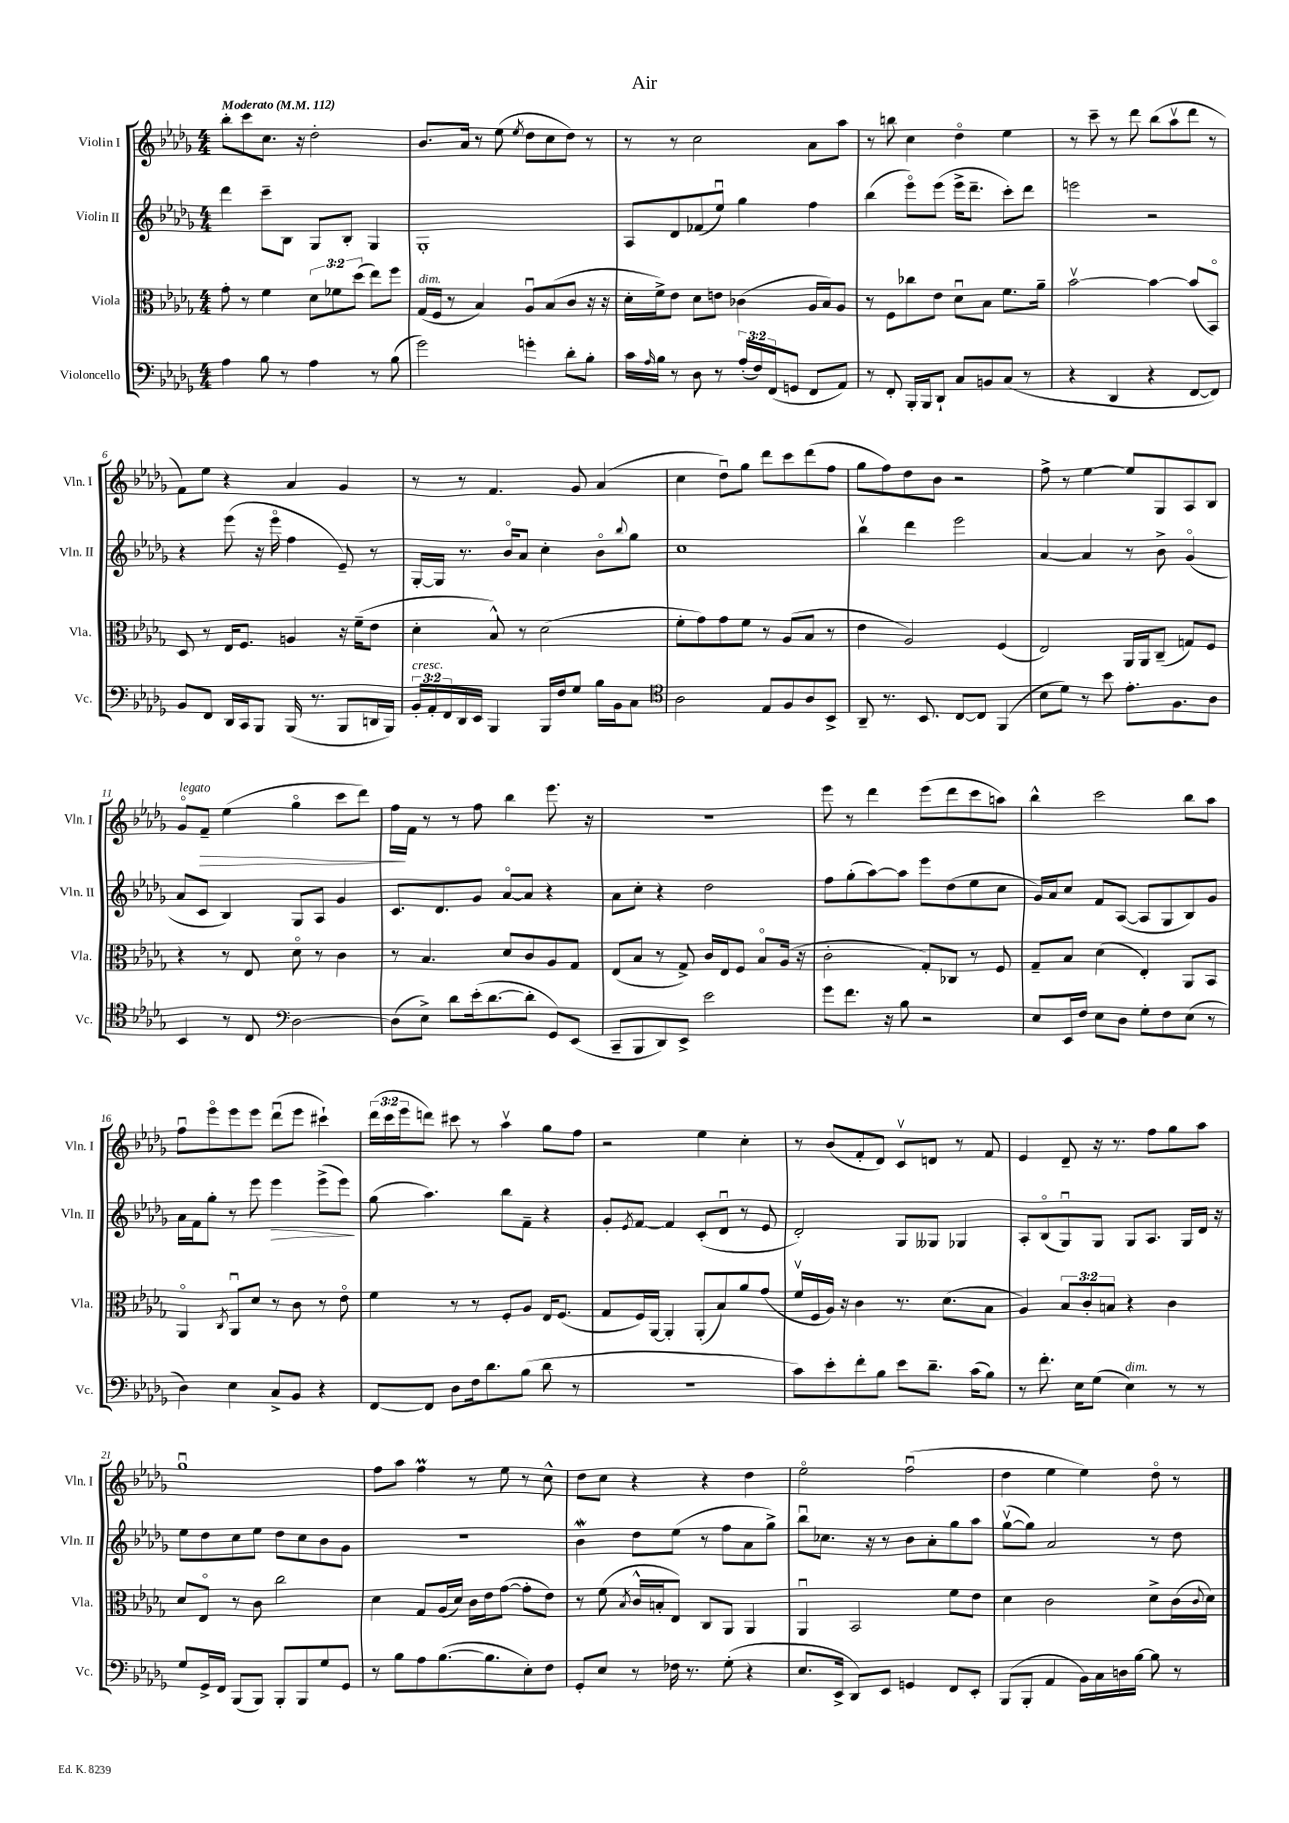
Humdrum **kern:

**kern	**kern	**kern	**dynam	**kern	**dynam
*part4	*part3	*part2	*part2	*part1	*part1
*staff4	*staff3	*staff2	*staff2	*staff1	*staff1
*I"Violoncello	*I"Viola	*I"Violin II	*	*I"Violin I	*
*I'Vc.	*I'Vla.	*I'Vln. II	*	*I'Vln. I	*
*clefF4	*clefC3	*clefG2	*	*clefG2	*
*k[b-e-a-d-g-]	*k[b-e-a-d-g-]	*k[b-e-a-d-g-]	*	*k[b-e-a-d-g-]	*
*M4/4	*M4/4	*M4/4	*	*M4/4	*
*MM112	*MM112	*MM112	*	*MM112	*
=1	=1	=1	=1	=1	=1
!	!	!	!	!LO:TX:a:B:t=Moderato	!
4A-\	8g-'\	4ddd-\	.	8bb-'\L	.
.	8r	.	.	8ccc\	.
8B-\	4f\	8ccc~\L	.	8.cc\J	.
8r	.	8B-\J	.	.	.
.	.	.	.	16r	.
4A-\	12d-\L	8G-/L	.	2dd-'\	.
.	12f-X\	.	.	.	.
.	.	8B-'/J	.	.	.
.	(12dd-\J	.	.	.	.
8r	8ee-\L)	4G-/	.	.	.
(8B-\	8ff\J	.	.	.	.
=2	=2	=2	=2	=2	=2
!	!LO:TX:a:i:t=dim.	!	!	!	!
2g-\)	(16G-/LL	1G-'	.	8.b-/L	.
.	16F/JJ	.	.	.	.
.	8r	.	.	.	.
.	.	.	.	16a-/Jk	.
.	4B-/)	.	.	8r	.
.	.	.	.	(8ee-\	.
.	.	.	.	8qee-/	.
4gn'\	8A-u/L	.	.	8dd-\L	.
.	(8B-/	.	.	8cc\	.
8d-'\L	8c/J	.	.	8dd-\J)	.
8B-'\J	16r	.	.	8r	.
.	16r	.	.	.	.
=3	=3	=3	=3	=3	=3
16c\LL	16d-'\LL	8A-/L	.	8r	.
16qqA-/	.	.	.	.	.
16B-\JJ	16f^\J)	.	.	.	.
8r	8e-\J	8d-/	.	8r	.
8D-\	8d-\L	(8f-X/	.	2cc\	.
8r	8en\J	8ee-u/J)	.	.	.
(24A-'/LL	(4c-X\	4gg-\	.	.	.
24F/)	.	.	.	.	.
(24FF/J	.	.	.	.	.
8GGn/J	.	.	.	.	.
8FF/L	16A-/LL	4ff\	.	8a-\L	.
.	16B-/J)	.	.	.	.
8AA-/J)	8A-/J	.	.	8aa-\J	.
=4	=4	=4	=4	=4	=4
8r	8r	(4bb-\	.	8r	.
8FF'/	8F\L	.	.	8bbn\	.
16BBB-'/LL	8cc-X\	8eee-\L)	.	4cc\	.
16BBB-/J	.	.	.	.	.
8DD-`/J	8e-\J	(8eee-\J	.	.	.
8C/L	8d-u\L	16eee-^\KL	.	4dd-\	.
.	.	8.ddd-~\J	.	.	.
8BBn/	8B-\J	.	.	.	.
(8C/J	8.f\L	8ccc'\L)	.	4ee-\	.
8r	.	8ddd-\J	.	.	.
.	16a-~\Jk	.	.	.	.
=5	=5	=5	=5	=5	=5
4r	[2b-v\	2eeen\	.	8r	.
.	.	.	.	8ccc~\	.
4DD-/	.	.	.	8r	.
.	.	.	.	8ddd-\	.
4r	4b-\_	2r	.	(8bb-\L	.
.	.	.	.	8aa-v\	.
[8FF/L	(8b-/L]	.	.	8ddd-\J	.
8FF/J])	8BB-/J)	.	.	8r	.
!!LO:LB:g=z
=6	=6	=6	=6	=6	=6
8BB-/L	8D-/	4r	.	8f\L)	.
8FF/J	8r	.	.	8ee-\J	.
16DD-/LL	16E-/KL	(8eee-\	.	4r	.
16CC/J	8.F/J	.	.	.	.
8BBB-/J	.	16r	.	.	.
.	.	16eee-\	.	.	.
(16BBB-/	4An/	4ff\	.	4a-/	.
8.r	.	.	.	.	.
8BBB-/L	16r	8e-~/)	.	4g-/	.
.	(16f~\KL	.	.	.	.
16DDn/L	8e-\J	8r	.	.	.
16BBB-/JJ)	.	.	.	.	.
=7	=7	=7	=7	=7	=7
!LO:TX:a:i:t=cresc.	!	!	!	!	!
24BB-'/LL	4d-'\	[16G-'/LL	.	8r	.
24AA-'/	.	.	.	.	.
.	.	16G-/JJ]	.	.	.
24FF/	.	.	.	.	.
16DD-/	.	8.r	.	8r	.
16EE-/JJ	.	.	.	.	.
4BBB-/	8B-^^/)	.	.	4.f/	.
.	.	16b-/KL	.	.	.
.	8r	8a-/J	.	.	.
16BBB-/LL	(2d-\	4cc'\	.	.	.
16F/J	.	.	.	.	.
8G-/J	.	.	.	8g-/	.
16B-\LL	.	8b-\L	.	(4a-/	.
16BB-\J	.	.	.	.	.
.	.	8qqbb-/	.	.	.
8C\J	.	8gg-\J	.	.	.
=8	=8	=8	=8	=8	=8
*clefC4	*	*	*	*	*
2A-\	8f'\L	1cc	.	4cc\	.
.	8g-\)	.	.	.	.
.	8g-\	.	.	8dd-u\L)	.
.	8f\J	.	.	8gg-\J	.
8E-/L	8r	.	.	8ddd-\L	.
8F/	(8A-/L	.	.	8ccc\	.
8A-/	8B-/J	.	.	(8ddd-\	.
8BB-^/J	8r	.	.	8ff\J	.
=9	=9	=9	=9	=9	=9
8AA-~/	4e-\	4bb-v\	.	8gg-\L	.
8.r	.	.	.	8ff\)	.
.	2A-/)	4ddd-\	.	8dd-\	.
8.BB-/	.	.	.	.	.
.	.	.	.	8b-\J	.
[8C/L	.	2eee-\	.	2r	.
8C/J]	.	.	.	.	.
(4FF/	(4F/	.	.	.	.
=10	=10	=10	=10	=10	=10
8B-\L	2E-/)	[4a-/	.	8ff^\	.
8d-\J)	.	.	.	8r	.
8r	.	4a-/]	.	[4ee-\	.
8b-\	.	.	.	.	.
8.e-'\L	16AA-/LL	8r	.	8ee-/L]	.
.	16AA-/J	.	.	.	.
.	(8C~/J	8b-^\	.	8G-/	.
8.F\	.	.	.	.	.
.	8Gn/L)	(4g-/	.	8A-/	.
8A-\J	8F/J	.	.	8B-/J	.
!!LO:LB:g=z
=11	=11	=11	=11	=11	=11
!	!	!	!	!LO:TX:a:i:t=legato	!
4BB-/	4r	8a-/L	.	8g-/L	.
!	!	!	!	!	!LO:HP:b
.	.	8c/J	.	8f~/J	>
8r	8r	4B-/)	.	(4ee-\	.
8C/	8E-/	.	.	.	.
*clefF4	*	*	*	*	*
[2D-\	8d-\	8G-/L	.	4gg-\	.
.	8r	8A-/J	.	.	.
.	4c\	4g-/	.	8ccc\L	.
.	.	.	.	8ddd-\J)	.
=12	=12	=12	=12	=12	=12
(8D-\L]	8r	8.c/L	.	16ff\LL	.
.	.	.	.	16f\JJ	]
8E-^\J)	4.B-/	.	.	8r	.
.	.	8.d-/	.	.	.
8d-\L	.	.	.	8r	.
(16e-'\k	.	8g-/J	.	8ff\	.
[8.d-\	.	.	.	.	.
.	8d-/L	[8a-/L	.	4bb-\	.
8d-'\J]	8c/	8a-/J]	.	.	.
8GG-/L)	8A-/	4r	.	8.eee-\	.
(8EE-/J	8G-/J	.	.	.	.
.	.	.	.	16r	.
=13	=13	=13	=13	=13	=13
8CC~/L	(8E-/L	8a-\L	.	1r	.
8BBB-/	8B-/J	8cc'\J	.	.	.
8DD-/)	8r	4r	.	.	.
8EE-^/J	8G-^/)	.	.	.	.
2e-\	16c/LL	2dd-\	.	.	.
.	16E-/J	.	.	.	.
.	8F/J	.	.	.	.
.	8B-/L	.	.	.	.
.	(16A-/Jk	.	.	.	.
.	16r	.	.	.	.
=14	=14	=14	=14	=14	=14
8g-\L	2c'\	8ff\L	.	8eee-\	.
8.f\J	.	(8gg-'\	.	8r	.
.	.	[8aa-\)	.	4ddd-\	.
16r	.	.	.	.	.
8B-\	.	8aa-\J]	.	.	.
2r	8G-'/L)	8eee-\L	.	(8eee-\L	.
.	8C-X/J	(8dd-\	.	8ddd-\	.
.	8r	8ee-\	.	8ccc\	.
.	8F/	8cc\J	.	8aan\J)	.
=15	=15	=15	=15	=15	=15
8E-/L	8G-~/L	16g-/LL)	.	4bb-^^\	.
.	.	16a-/J	.	.	.
16EE-/L	8B-/J	8cc/J	.	.	.
16F/JJ	.	.	.	.	.
8E-\L	(4d-\	8f/L	.	2ccc\	.
8D-\J	.	([8A-/J	.	.	.
8G-'\L	4E-'/)	8A-/L]	.	.	.
8F\	.	8G-/	.	.	.
(8E-\J	8AA-/L	8B-/)	.	8bb-\L	.
8r	8BB-/J	8g-/J	.	8aa-\J	.
!!LO:LB:g=z
=16	=16	=16	=16	=16	=16
4D-\)	4AA-/	16a-\LL	.	8ffu\L	.
.	.	16f\J	.	.	.
.	.	8gg-'\J	.	8eee-\	.
.	8qC/	.	.	.	.
4E-\	8AA-u/L	8r	.	8eee-\	.
.	8d-/J	8eee-\	.	8eee-\J	.
!	!	!	!LO:HP:b	!	!
8C^/L	8r	4eee-\	>	(8ddd-u\L	.
8BB-/J	8c\	.	.	8eee-\J	.
4r	8r	(8eee-^\L	.	4ccc#X`\)	.
.	8e-\	8eee-\J)	.	.	.
.	.	.	]	.	.
=17	=17	=17	=17	=17	=17
[8FF/L	4f\	(8gg-\	.	(24ddd-\LL	.
.	.	.	.	24ccc\	.
.	.	.	.	24eee-\J	.
8FF/J]	.	4.aa-\)	.	8dddn\J)	.
8D-\L	8r	.	.	8ccc#X\	.
16F\k	8r	.	.	8r	.
8.d-\	.	.	.	.	.
.	8F'/L	8bb-\L	.	4aa-v\	.
(8B-\J	8A-/J	8f~\J	.	.	.
8d-\	16E-/KL	4r	.	8gg-\L	.
.	(8.F/J	.	.	.	.
8r	.	.	.	8ff\J	.
=18	=18	=18	=18	=18	=18
1r	8G-/L	8g-'/L	.	2r	.
.	.	8qe-/	.	.	.
.	16F/L)	[8f/J	.	.	.
.	[16AA-/JJ	.	.	.	.
.	4AA-'/]	4f/]	.	.	.
.	(8AA-'/L	(8c'/L	.	4ee-\	.
.	8B-/)	8d-u/J	.	.	.
.	8a-/	8r	.	4cc'\	.
.	(8g-/J	8e-/	.	.	.
=19	=19	=19	=19	=19	=19
8c\L)	16fv/LL	2d-'/)	.	8r	.
.	16F/	.	.	.	.
8e-'\	16A-/JJ)	.	.	(8b-/L	.
.	16r	.	.	.	.
8f'\	4c\	.	.	8f'/	.
8B-\J	.	.	.	8d-/J)	.
8e-\L	8.r	8G-/L	.	8cv/L	.
8.d-~\J	.	8G--X/J	.	8dn/J	.
.	(8.d-\L	.	.	.	.
.	.	4G-X/	.	8r	.
(16c\KL	.	.	.	.	.
8B-\J)	8B-\J	.	.	8f/	.
=20	=20	=20	=20	=20	=20
8r	4A-/)	8A-'/L	.	4e-/	.
8.f'\	.	(8B-/	.	.	.
.	12B-/L	8G-u/)	.	8d-~/	.
16E-\KL	.	.	.	.	.
.	12c'/	.	.	.	.
(8G-\J	.	8G-/J	.	16r	.
.	12Bn/J	.	.	.	.
.	.	.	.	8.r	.
!LO:TX:a:i:t=dim.	!	!	!	!	!
4E-\)	4r	8G-/L	.	.	.
.	.	8.A-/J	.	8ff\L	.
8r	4c\	.	.	8gg-\	.
.	.	16G-/LL	.	.	.
8r	.	16d-/JJ	.	8aa-\J	.
.	.	16r	.	.	.
!!LO:LB:g=z
=21	=21	=21	=21	=21	=21
8G-/L	8d-/L	8ee-\L	.	1gg-u	.
16GG-^/L	8E-/J	8dd-\	.	.	.
16FF/JJ	.	.	.	.	.
(8BBB-/L	8r	8cc\	.	.	.
8BBB-/J)	8c\	8ee-\J	.	.	.
8BBB-'/L	2cc\	8dd-\L	.	.	.
8BBB-/	.	8cc\	.	.	.
8G-/	.	8b-\	.	.	.
8GG-/J	.	8g-\J	.	.	.
=22	=22	=22	=22	=22	=22
8r	4d-\	1r	.	8ff\L	.
8B-\L	.	.	.	8aa-\J	.
8A-\	8G-/L	.	.	4ffm\	.
([8.B-\	(16A-/L	.	.	.	.
.	16d-/JJ)	.	.	.	.
.	16c\LL	.	.	8r	.
8.B-\]	16e-\J	.	.	.	.
.	([8g-\J	.	.	8ee-\	.
8E-'\)	8g-'\L]	.	.	8r	.
8F\J	8e-\J)	.	.	8cc^^\	.
=23	=23	=23	=23	=23	=23
8GG-'/L	8r	4b-W\	.	8dd-\L	.
8E-/J	(8f\	.	.	8cc\J	.
.	8qB-/	.	.	.	.
8r	16c^^/LL	8dd-\L	.	4r	.
.	16Bn'/J	.	.	.	.
16F-X\	8E-/J)	(8ee-\J	.	.	.
8.r	.	.	.	.	.
.	8C/L	8r	.	4r	.
(8G-'\	8AA-/J	8ff\L	.	.	.
4r	4AA-/	8a-\	.	4dd-\	.
.	.	8gg-^\J)	.	.	.
=24	=24	=24	=24	=24	=24
8.E-/L	4AA-u/	8bb-u\L	.	2ee-\	.
.	.	8.cc-X\J	.	.	.
16EE-^/Jk	.	.	.	.	.
8DD-/L)	2BB-/	.	.	.	.
.	.	16r	.	.	.
8EE-/J	.	8r	.	.	.
4GGn/	.	8b-\L	.	(2ffu\	.
.	.	8a-'\	.	.	.
8FF/L	8f\L	8gg-\	.	.	.
8EE-'/J	8e-\J	8aa-\J	.	.	.
=25	=25	=25	=25	=25	=25
(8BBB-/L	4d-\	([8gg-v\L	.	4dd-\	.
8BBB-'/J	.	8gg-\J])	.	.	.
4AA-/	2c\	2a-/	.	4ee-\	.
16BB-\LL)	.	.	.	4ee-\)	.
16C\	.	.	.	.	.
16Dn\	.	.	.	.	.
[16B-\JJ	.	.	.	.	.
8B-\]	8d-^\L	8r	.	8dd-\	.
8r	(16c\L	8dd-\	.	8r	.
.	8qqc/	.	.	.	.
.	16d-\JJ)	.	.	.	.
==	==	==	==	==	==
*-	*-	*-	*-	*-	*-
